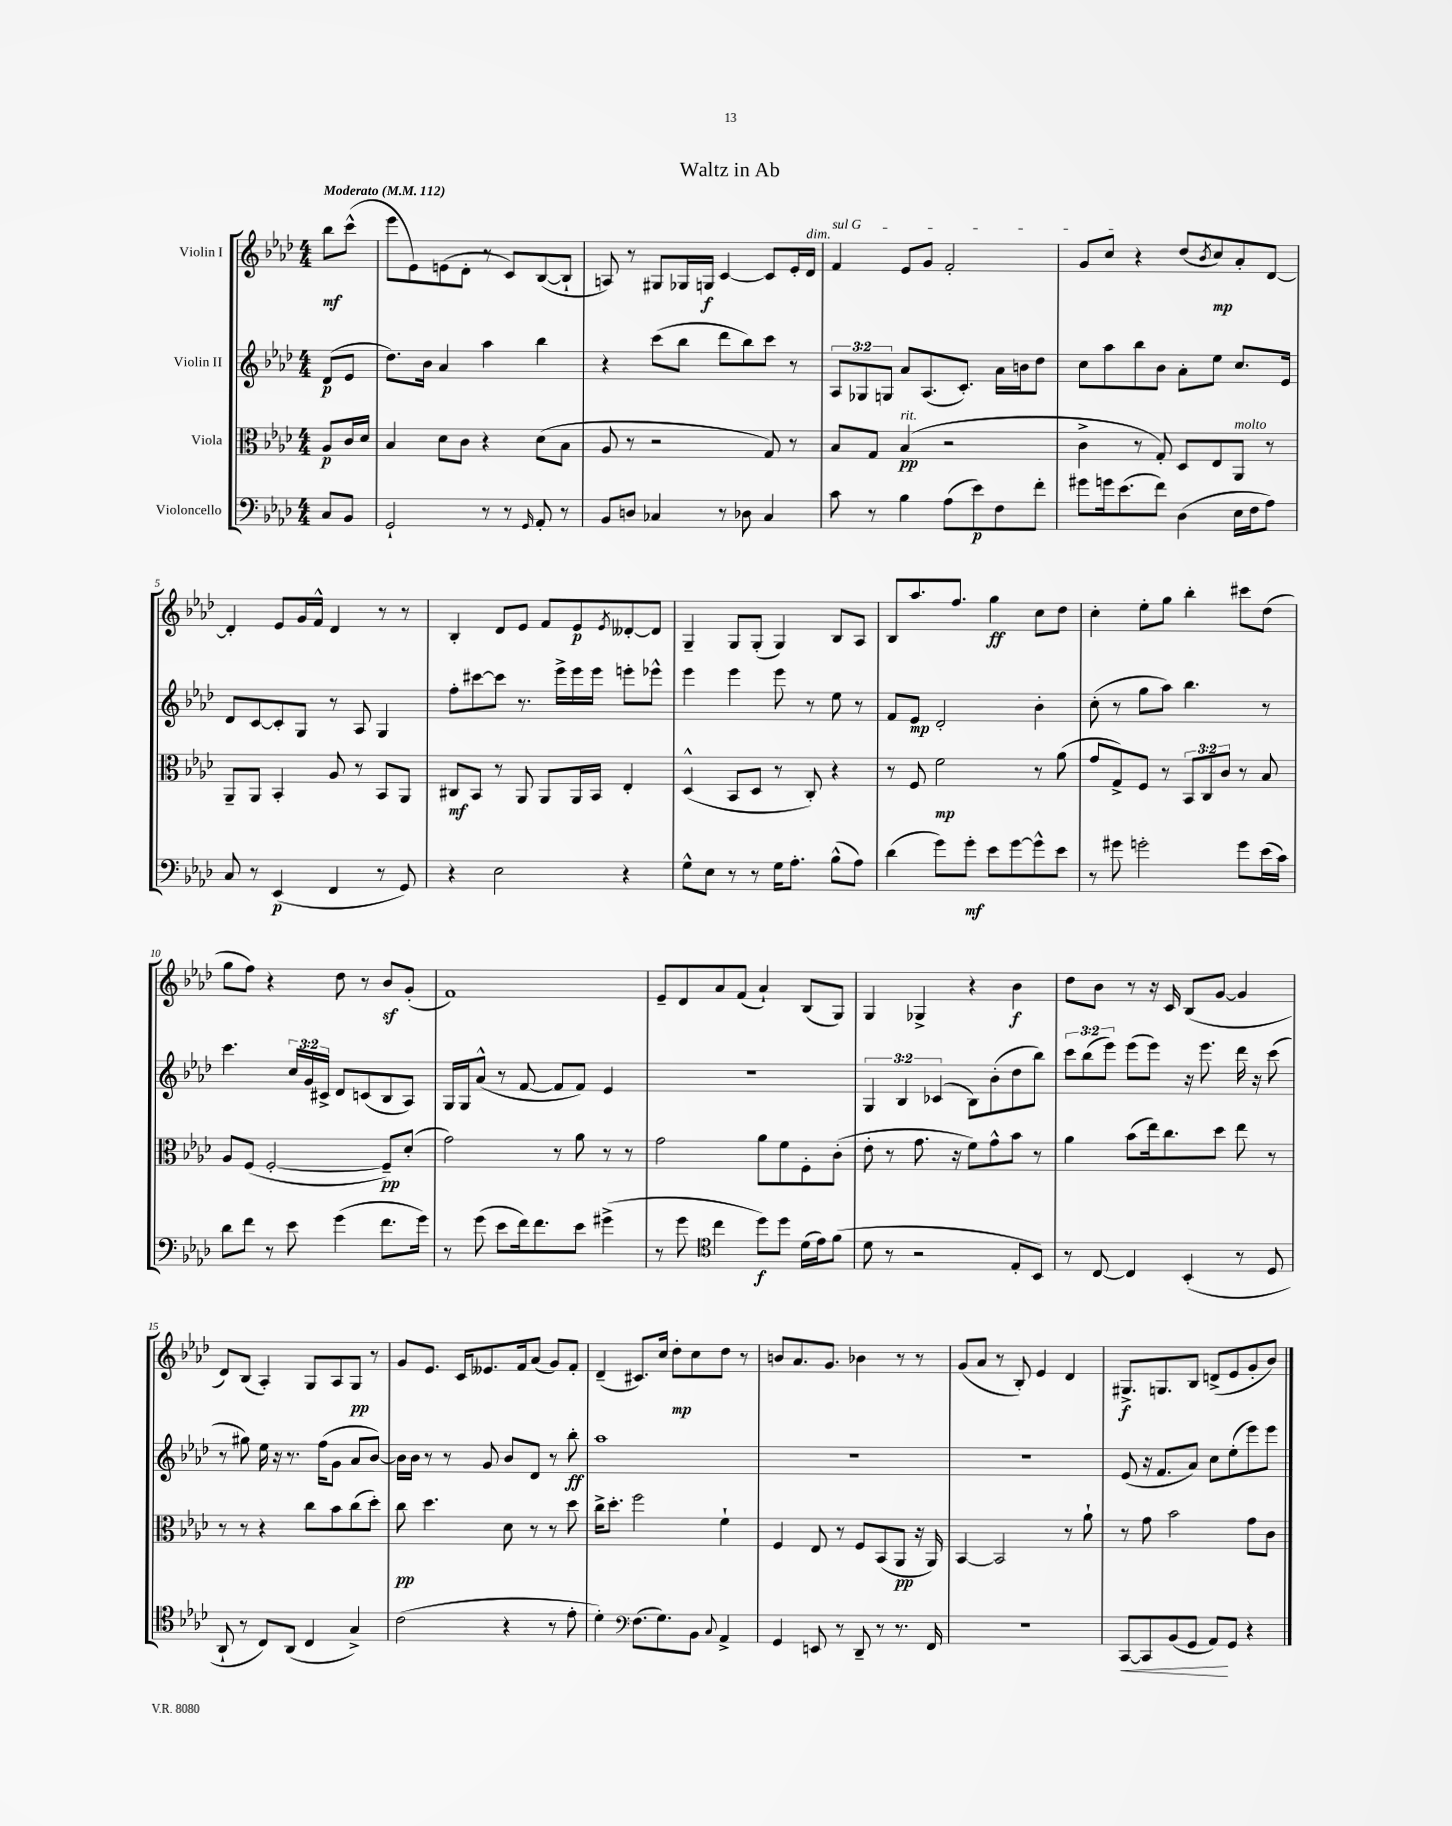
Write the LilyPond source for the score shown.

\header { title = "Waltz in Ab" }
<<
\new StaffGroup <<
\new Staff = "s0" \with { instrumentName = "Violin I" } {
    \clef treble \key aes \major \numericTimeSignature \time 4/4 \partial 4 \tempo "Moderato" 4 = 112
    bes''8\mf c'''8-^( |
    ees'''8 ees'8) e'8( des'8-. r8 c'8) bes8~( bes8-! |
    a8) r8 gis8 ges16 g16\f c'4~ c'8 ees'16-. des'16^\markup { \italic "dim." } |
    \once \override TextSpanner.bound-details.left.text = \markup { \italic "sul G" } f'4\startTextSpan ees'8 g'8 f'2-. |
    g'8 c''8\stopTextSpan r4 des''8( \acciaccatura { bes'8 } c''8\mp) aes'8-. des'8~ |
    des'4-. ees'8 g'16 f'16-^ des'4 r8 r8 |
    bes4-. des'8 ees'8 f'8 ees'8\p \acciaccatura { ees'8 } deses'8~-. deses'8 |
    g4-- g8 g8-.( g4) bes8 aes8 |
    bes8 aes''8. f''8. g''4\ff c''8 des''8 |
    c''4-. ees''8-. g''8 bes''4-. cis'''8 des''8( |
    g''8 f''8) r4 des''8 r8 bes'8\sf g'8-.( |
    f'1) |
    ees'8-- des'8 aes'8 f'8( aes'4-!) bes8( g8) |
    g4 ges4-> r4 bes'4\f |
    des''8 bes'8 r8 r16 c'16 bes8( g'8~ g'4 |
    des'8) bes8( aes4-.) g8 aes8 g8\pp r8 |
    g'8 ees'8. c'16 eeses'8. f'16 aes'8( g'8) f'8-. |
    des'4--( cis'8.) c''16 des''8-.\mp c''8 des''8 r8 |
    b'8 aes'8. g'8. bes'4 r8 r8 |
    g'8( aes'8 r8 bes8-.) ees'4 des'4 |
    gis8.->\f g8. bes8 d'8->( ees'8 g'8-. bes'8) \bar "|." |
}
\new Staff = "s1" \with { instrumentName = "Violin II" } {
    \clef treble \key aes \major \numericTimeSignature \time 4/4 \override Staff.TupletNumber.text = #tuplet-number::calc-fraction-text \partial 4
    des'8\p( ees'8 |
    des''8.) bes'16 aes'4 aes''4 bes''4 |
    r4 c'''8( bes''8 des'''8 bes''8) c'''8 r8 |
    \tuplet 3/2 { aes8 ges8 g8 } aes'8 aes8.( c'8.-.) aes'16 b'16 des''8 |
    c''8 aes''8 bes''8 bes'8 aes'8-. ees''8 c''8. ees'16 |
    des'8 c'8~ c'8-. g8 r8 aes8 g4 |
    f''8-. cis'''8~ cis'''8 r8. ees'''16-> ees'''16 ees'''16 e'''8-. ees'''8-^ |
    ees'''4 ees'''4 ees'''8 r8 ees''8 r8 |
    f'8 ees'8\mp des'2-. bes'4-. |
    c''8-.( r8 g''8 aes''8) bes''4. r8 |
    c'''4. \tuplet 3/2 { c''16 g'16 cis'16-> } des'8 c'8( bes8 aes8) |
    g16 g16 aes'8-^( r8 f'8~ f'8 f'8) ees'4 |
    R1 |
    \tuplet 3/2 { g4 bes4 ces'4( } bes8) bes'8-.( des''8 bes''8) |
    \tuplet 3/2 { c'''8 bes''8( ees'''8) } ees'''8( ees'''8) r16 ees'''8. des'''16 r16 c'''8( |
    r8 gis''8) ees''16 r16 r8. f''16( g'8 aes'8 bes'8~) |
    bes'16 bes'16 r8 r8 g'8 bes'8 des'8 r8 bes''8-.\ff |
    aes''1 |
    R1 |
    R1 |
    ees'8( r16 f'8. aes'8) c''8 ees''8-.( ees'''8) ees'''8 \bar "|." |
}
\new Staff = "s2" \with { instrumentName = "Viola" } {
    \clef alto \key aes \major \numericTimeSignature \time 4/4 \override Staff.TupletNumber.text = #tuplet-number::calc-fraction-text \partial 4
    aes8\p c'16 des'16 |
    bes4 des'8 c'8 r4 des'8( bes8 |
    aes8 r8 r2 g8) r8 |
    bes8 g8 bes4\pp^\markup { \italic "rit." }( r2 |
    c'4-> r8 g8-.) des8 ees8 aes,8^\markup { \italic "molto" } r8 |
    aes,8-- aes,8 bes,4-. aes8 r8 bes,8 aes,8 |
    cis8\mf bes,8 r8 aes,8 aes,8 aes,16 bes,16 ees4-. |
    des4-^( bes,8 des8 r8 c8-.) r4 |
    r8 f8 f'2\mp r8 aes'8( |
    g'8 g8->) f8 r8 \tuplet 3/2 { bes,8 c8 c'8 } r8 bes8 |
    aes8 f8( f2~-. f8--\pp) des'8-.( |
    g'2) r8 aes'8 r8 r8 |
    g'2 aes'8 f'8 f8-. c'8-.( |
    ees'8-. r8 g'8. r16 f'8) g'8-^ bes'8 r8 |
    aes'4 bes'8( ees''16) c''8. des''8 ees''8 r8 |
    r8 r8 r4 c''8 bes'8 c''8( des''8-.) |
    c''8\pp des''4. des'8 r8 r8 des''8 |
    c''16-> des''8.-. f''2 f'4-! |
    f4 ees8 r8 f8 bes,8( aes,8\pp r16 aes,16) |
    bes,4~ bes,2 r8 aes'8-! |
    r8 g'8 bes'2 g'8 c'8 \bar "|." |
}
\new Staff = "s3" \with { instrumentName = "Violoncello" } {
    \clef bass \key aes \major \numericTimeSignature \time 4/4 \partial 4
    c8 bes,8 |
    g,2-! r8 r8 \grace { g,16 } aes,8-. r8 |
    bes,8 d8 ces4 r8 des8 ces4 |
    c'8 r8 bes4 aes8( ees'8\p) f8 f'8-. |
    gis'8 g'16 ees'8.( f'8) des4( ees16 f16 aes8) |
    c8 r8 ees,4\p( f,4 r8 g,8) |
    r4 ees2 r4 |
    g8-^ ees8 r8 r8 g16 aes8.-. bes8-^( aes8) |
    des'4( g'8) g'8-.\mf ees'8 g'8~ g'8-^ ees'8 |
    r8 gis'8 g'2-. g'8 ees'16( c'16) |
    des'8 f'8 r8 ees'8 g'4( f'8. g'16) |
    r8 g'8( ees'8 f'16) f'8. ees'8 gis'4->( |
    r8 g'8 \clef tenor c''4 des''8\f) des''8 des'16( ees'16) f'8( |
    des'8 r8 r2 ees8-. bes,8) |
    r8 c8~ c4 bes,4-.( r8 des8 |
    aes,8-! r8 c8) aes,8( c4 g4->) |
    c'2( r4 r8 ees'8-. |
    des'4-.) \clef bass f8.( g8.) bes,8 \appoggiatura { c8 } aes,4-> |
    g,4 e,8 r8 des,8-- r8 r8. f,16 |
    r1 |
    c,8~\< c,8 bes,8( g,8 aes,8\!) g,8 r4 \bar "|." |
}
>>
>>
